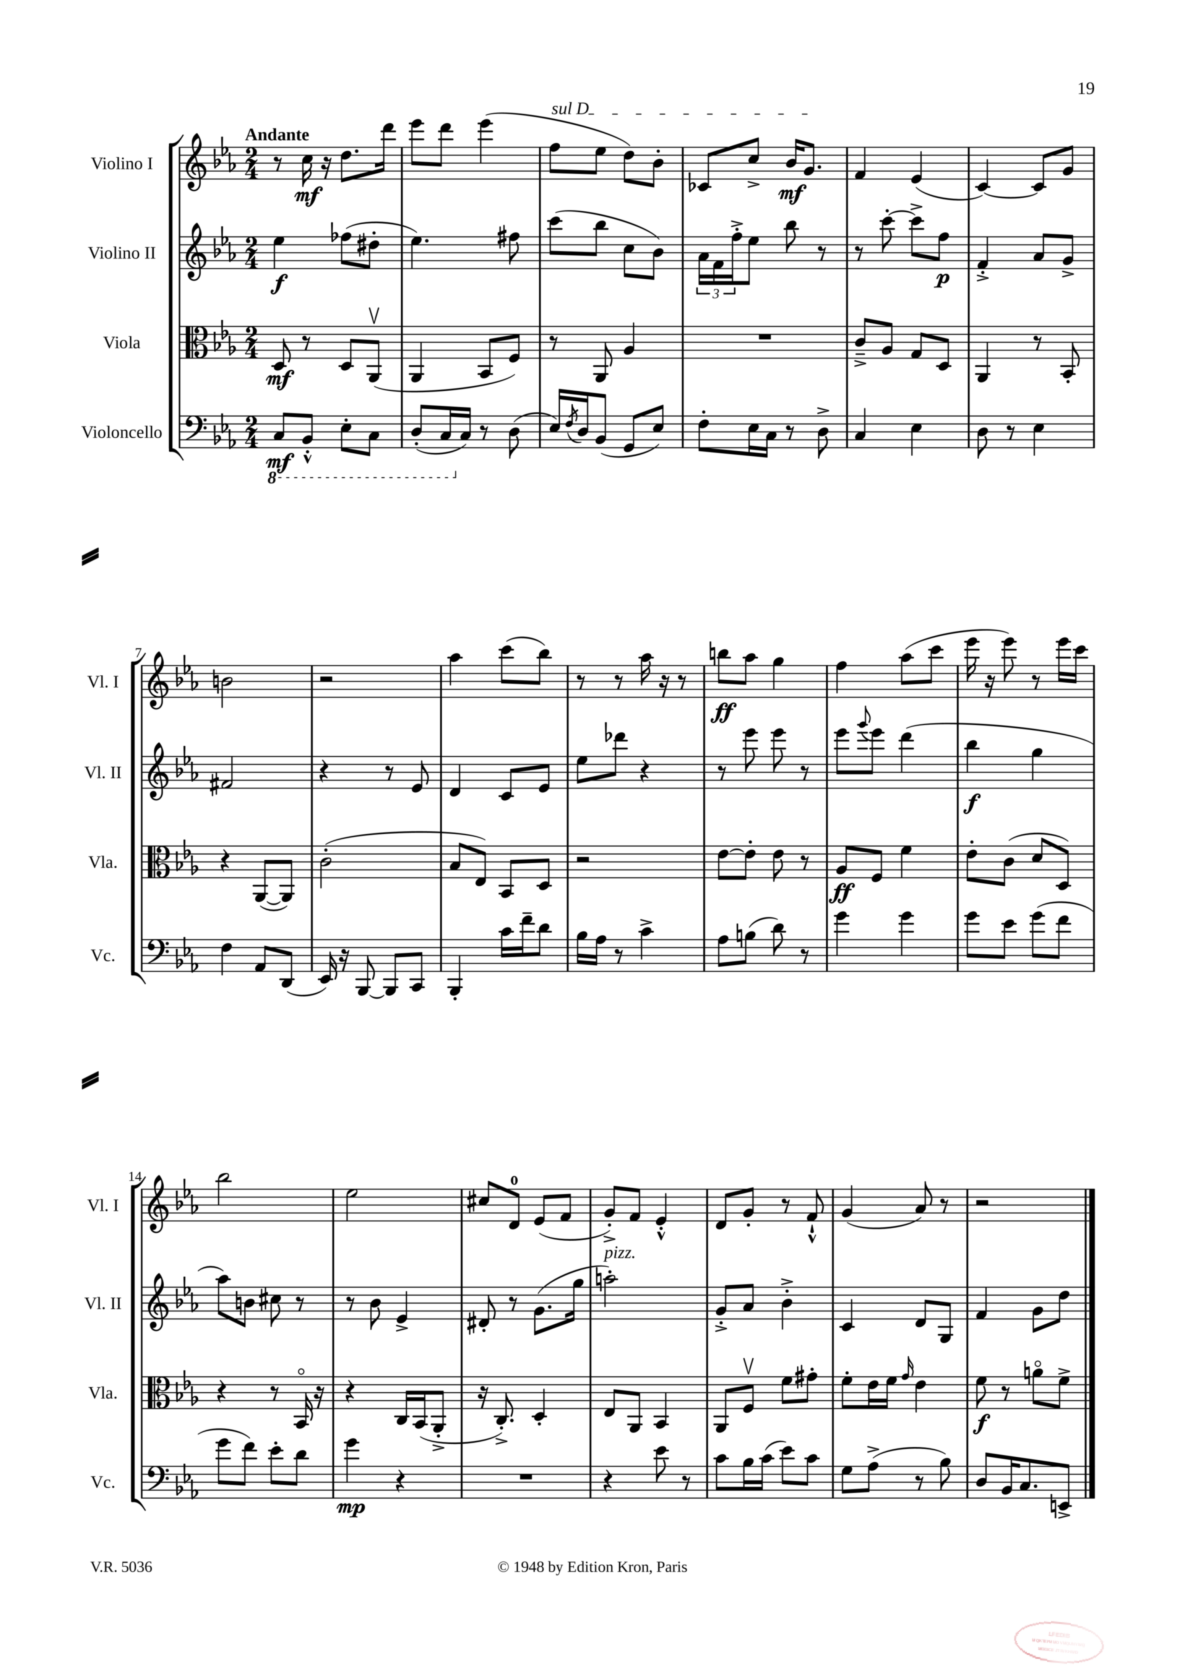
<<
\new StaffGroup <<
\new Staff = "s0" \with { instrumentName = "Violino I" shortInstrumentName = "Vl. I" } {
    \clef treble \key ees \major \numericTimeSignature \time 2/4 \tempo "Andante"
    r8 c''16\mf r16 d''8. d'''16 |
    ees'''8 d'''8 ees'''4( |
    \once \override TextSpanner.bound-details.left.text = \markup { \italic "sul D" } f''8\startTextSpan ees''8 d''8) bes'8-. |
    ces'8 c''8-> bes'16\mf g'8.\stopTextSpan |
    f'4 ees'4( |
    c'4~) c'8 g'8 |
    b'2 |
    r2 |
    aes''4 c'''8( bes''8) |
    r8 r8 aes''16 r16 r8 |
    b''8\ff aes''8 g''4 |
    f''4 aes''8( c'''8 |
    ees'''16 r16 ees'''8) r8 ees'''16 c'''16 |
    bes''2 |
    ees''2 |
    cis''8 d'8-0 ees'8( f'8 |
    g'8-.->) f'8 ees'4-.-^ |
    d'8 g'8-. r8 f'8-!-^ |
    g'4( aes'8) r8 |
    r2 \bar "|." |
}
\new Staff = "s1" \with { instrumentName = "Violino II" shortInstrumentName = "Vl. II" } {
    \clef treble \key ees \major \numericTimeSignature \time 2/4
    ees''4\f fes''8( dis''8-. |
    ees''4.) fis''8 |
    c'''8( bes''8 c''8 bes'8) |
    \tuplet 3/2 { aes'16 f'16 f''16-.-> } ees''8 bes''8 r8 |
    r8 c'''8~-. c'''8-> f''8\p |
    f'4-.-> aes'8 g'8-> |
    fis'2 |
    r4 r8 ees'8 |
    d'4 c'8 ees'8 |
    ees''8 des'''8 r4 |
    r8 ees'''8 ees'''8 r8 |
    ees'''8 \appoggiatura { g'''8 } ees'''8 d'''4( |
    bes''4\f g''4 |
    aes''8) b'8 cis''8 r8 |
    r8 bes'8 ees'4-> |
    dis'8-. r8 g'8.( g''16 |
    a''2-.^\markup { \italic "pizz." }) |
    g'8-.-> aes'8 bes'4-.-> |
    c'4 d'8 g8 |
    f'4 g'8 d''8 \bar "|." |
}
\new Staff = "s2" \with { instrumentName = "Viola" shortInstrumentName = "Vla." } {
    \clef alto \key ees \major \numericTimeSignature \time 2/4
    d8\mf r8 d8 aes,8\upbow( |
    aes,4 bes,8 f8) |
    r8 aes,8 aes4 |
    R2 |
    c'8---> aes8 g8 d8 |
    aes,4 r8 bes,8-. |
    r4 aes,8~( aes,8) |
    c'2-.( |
    bes8 ees8) bes,8 d8 |
    r2 |
    ees'8~ ees'8-. ees'8 r8 |
    aes8\ff f8 f'4 |
    ees'8-. c'8( d'8 d8) |
    r4 r8 bes,16\flageolet r16 |
    r4 c16 bes,16( aes,8-.-> |
    r16 c8.-.->) d4-. |
    ees8 aes,8 bes,4 |
    aes,8 f8\upbow f'8 gis'8-. |
    f'8-. ees'16 f'16 \grace { g'16 } ees'4 |
    f'8\f r8 a'8\flageolet f'8-> \bar "|." |
}
\new Staff = "s3" \with { instrumentName = "Violoncello" shortInstrumentName = "Vc." } {
    \clef bass \key ees \major \numericTimeSignature \time 2/4
    \ottava #-1 c,8\mf bes,,8-.-^ ees,8-. c,8 |
    d,8-.( c,16 \ottava #0 c16) r8 d8( |
    ees16) \acciaccatura { f8 } d16 bes,8( g,8 ees8) |
    f8-. ees16 c16 r8 d8-> |
    c4 ees4 |
    d8 r8 ees4 |
    f4 aes,8 d,8( |
    ees,16) r16 bes,,8~ bes,,8 c,8 |
    bes,,4-. c'16 f'16-- d'8 |
    bes16 aes16 r8 c'4-> |
    aes8 b8( d'8) r8 |
    g'4 g'4 |
    g'8 ees'8 g'8( f'8 |
    g'8 f'8) ees'8-. d'8 |
    g'4\mp r4 |
    R2 |
    r4 ees'8 r8 |
    c'8 bes16 c'16( ees'8) c'8 |
    g8 aes8->( r8 bes8) |
    d8 bes,16 c8. e,8-> \bar "|." |
}
>>
>>
